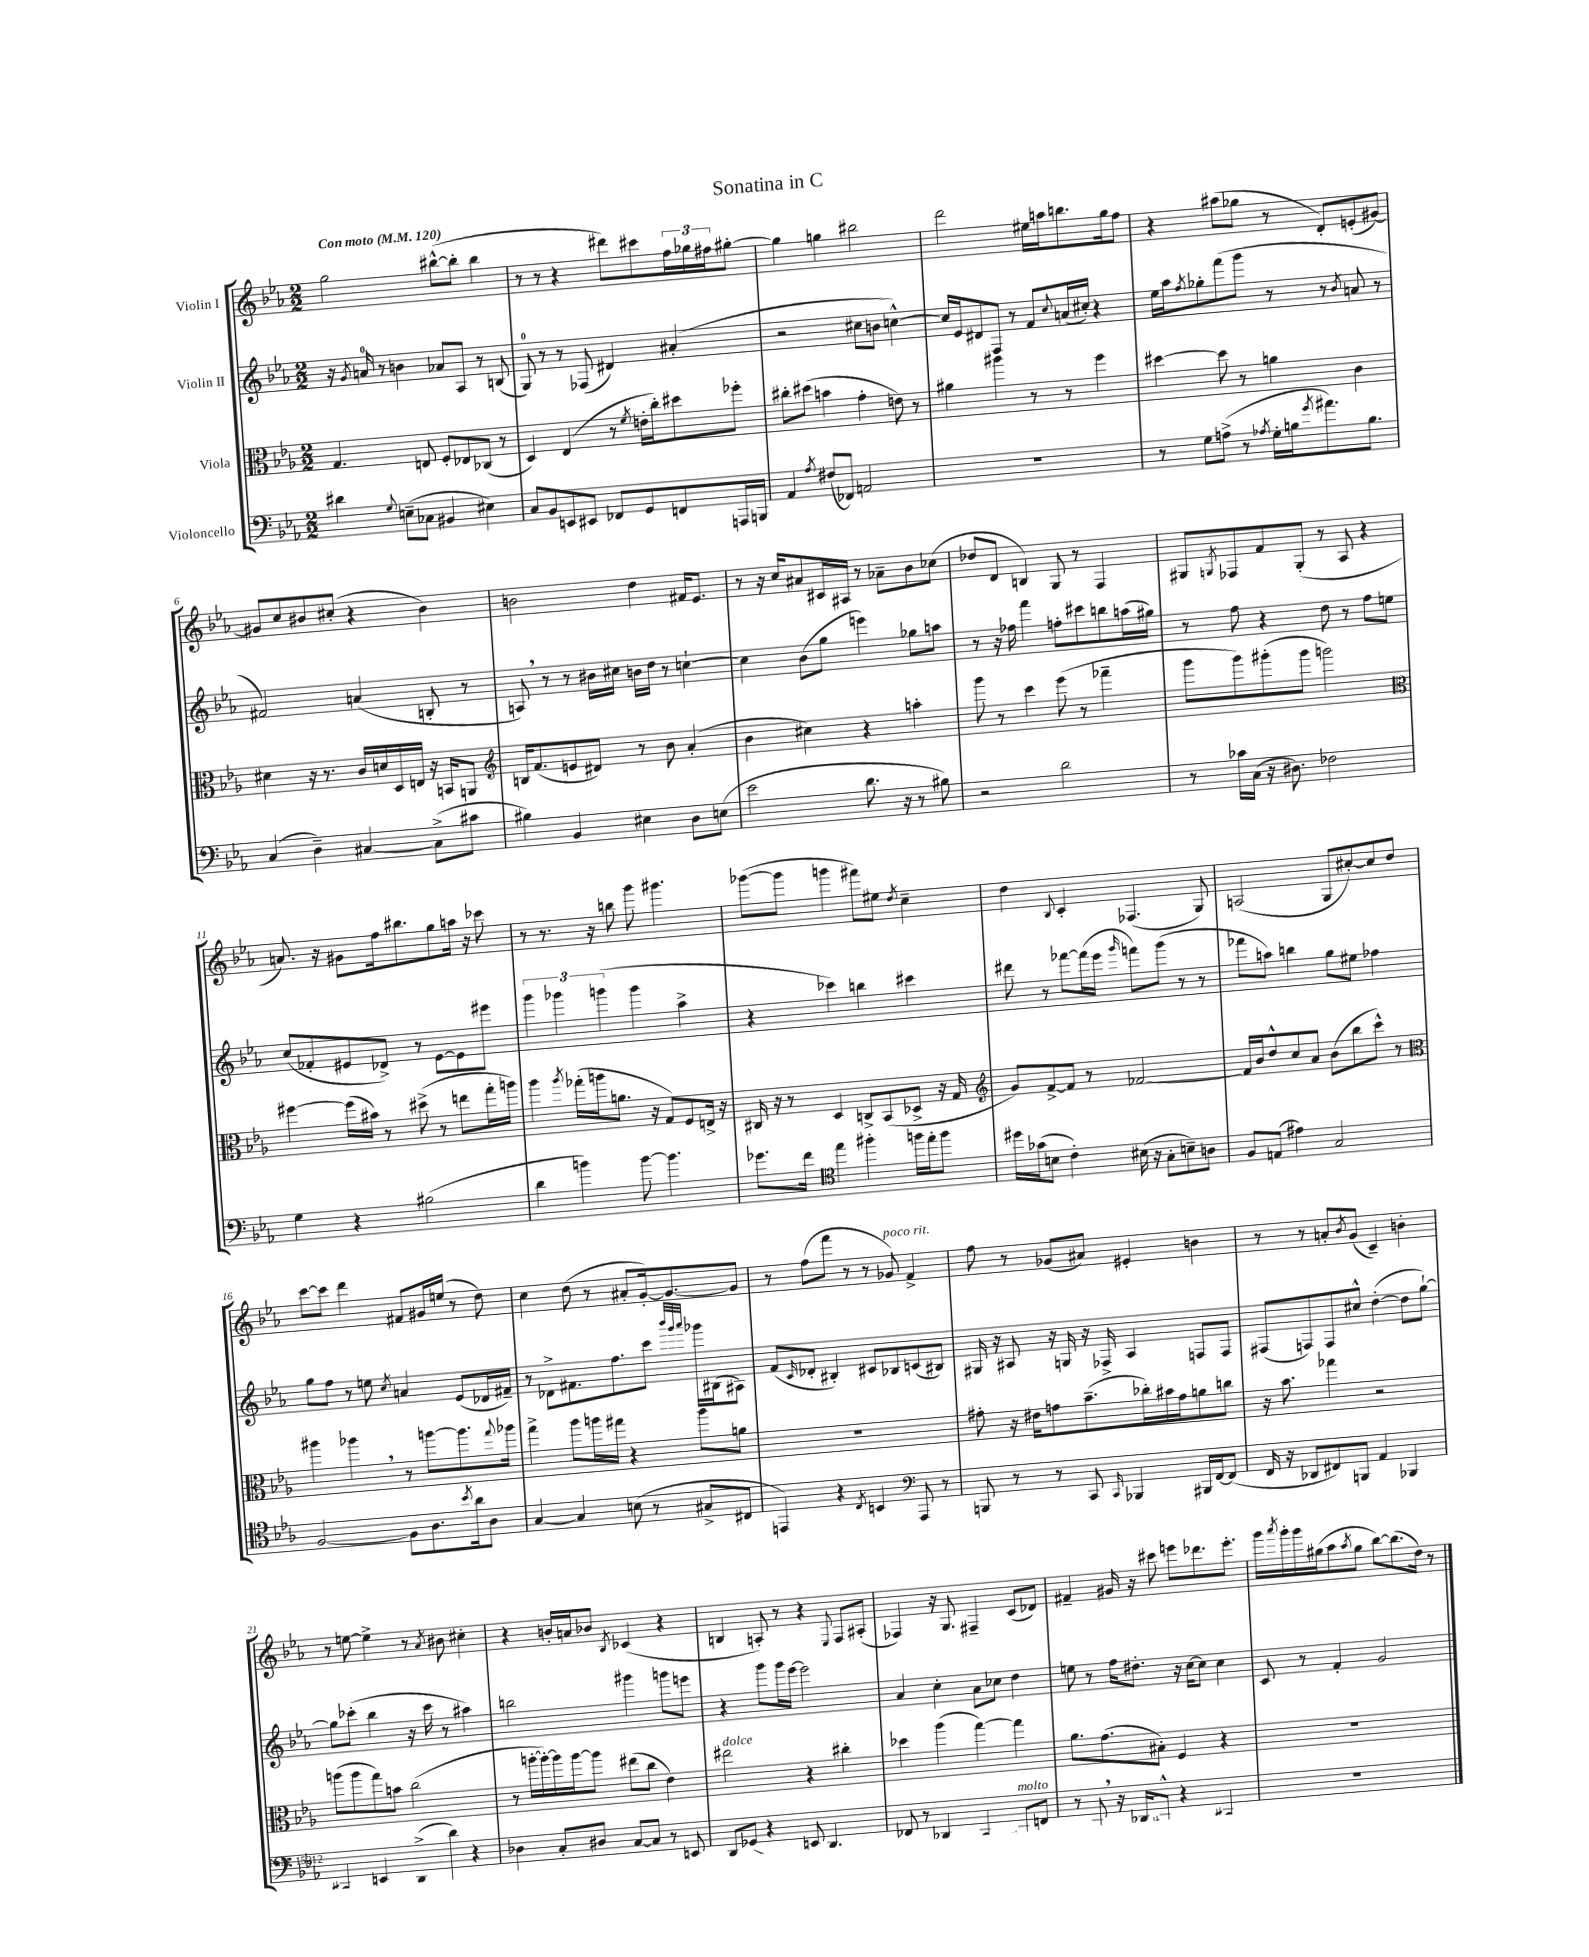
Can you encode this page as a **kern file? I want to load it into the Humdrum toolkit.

**kern	**kern	**kern	**kern
*part4	*part3	*part2	*part1
*staff4	*staff3	*staff2	*staff1
*I"Violoncello	*I"Viola	*I"Violin II	*I"Violin I
*clefF4	*clefC3	*clefG2	*clefG2
*k[b-e-a-]	*k[b-e-a-]	*k[b-e-a-]	*k[b-e-a-]
*M2/2	*M2/2	*M2/2	*M2/2
*MM120	*MM120	*MM120	*MM120
=1	=1	=1	=1
!	!	!	!LO:TX:a:B:t=Con moto
4d#X\	4.G/	16r	2gg\
.	.	8qg/	.
.	.	16an/	.
.	.	8r	.
8qqG/	.	.	.
(8En~\L	.	4bn\	.
8C-X\J	8En/	.	.
4BB#X/	8F'/L	8a-X/L	([8bb#X^^\L
.	8E-X/	8A-/J	8bb#'\J]
4E#X\)	(8C-X/J	8r	4bb#\
.	8r	(8Bn/	.
=2	=2	=2	=2
8C/L	4D/)	8G/)	8r
8BB-/	.	8r	8r
8EEn/	(4E-/	8r	4r
8EE#X/J	.	(8F-X/	.
8FF-X/L	8r	4d#X/)	8ddd#X\L)
.	8qf/	.	.
8GG/	16en'\LL	.	8ccc#X\
.	16cc'\J)	.	.
8FFn/	8dd#X\	(4a#X'/	24ff\L
.	.	.	24gg-X\
.	.	.	24ff#X\J
16AAAn/L	8ff-X'\J	.	[8gg#X'\J
16BBBn/JJ	.	.	.
=3	=3	=3	=3
4AA-/	8cc#X'\L	2r	4gg#\]
.	(8dd#X\J	.	.
8qA-/	.	.	.
(8F#X/L	4bn\	.	4ggn\
8FF-X/J)	.	.	.
2AAn/	4g'\	8cc#X\L	2bb#X\
.	.	8bn\J	.
.	8en\)	[4ccn^^\)	.
.	8r	.	.
=4	=4	=4	=4
1r	4a#X\	16cc/LL]	2ddd\
.	.	16e-/J	.
.	.	8d#X/	.
.	4aa#X\	8F/J	.
.	.	8r	.
.	8r	8f/L	16ee#X\LL
.	.	.	16aan\J
.	.	8qqcc/	.
.	8r	(16an/L	8.bbn\
.	.	16cc#X'/JJ)	.
.	4ff\	4r	.
.	.	.	16gg\k
.	.	.	8ff\J
=5	=5	=5	=5
8r	[4dd#X\	16ee-\LL	4r
.	.	16aa-\J	.
.	.	8qff/	.
8G\L	.	8gg-X'\	.
(8An^\J	8dd#\]	(8fff\	(8aa#X\L
8r	8r	8ggg\J	8gg-X\J
8qA-X/	.	.	.
16G'\LL	4an\	8r	8r
16Bn\J	.	.	.
8qg/	.	.	.
8.a#X\)	.	8r	8d'/L)
.	.	8qb-/	.
.	4c\	8an/	(8en'/
8.B\J	.	.	.
.	.	8r	[8g#X/J)
!!LO:LB:g=z
=6	=6	=6	=6
(4C/	4d#X\	2f#X/)	8g#X/L]
.	.	.	8cc/
4D~\)	16r	.	8b#X/
.	8.r	.	.
.	.	.	(8cc#X'/J
[4C#X/	16c/LL	(4an/	4r
.	16dn/	.	.
.	16D/	.	.
.	16En/JJ	.	.
(8C#^\L]	16r	8Bn'/	4b#\)
.	16BBn/KL	.	.
8c#X\J	8AAn/J	8r	.
=7	=7	=7	=7
*	*clefG2	*	*
4B#X\)	16Bn/KL	8An,/)	2bn\
.	(8.f/	.	.
.	.	8r	.
4BB-/	8en/	8r	.
.	8d#X/J)	16b#X\LL	.
.	.	16cc#X\JJ	.
4E#X\	8r	16bn\LL	4dd\
.	.	16dd\JJ	.
.	8b-\	8r	.
8D\L	(4a-'/	[4ccn`\	16f#X/KL
.	.	.	8.e-/J
(8En\J	.	.	.
=8	=8	=8	=8
2e-\	4b-\	4cc\]	8r
.	.	.	16r
.	.	.	16cc/KL
.	4cc#X\)	(8b-\L	8a#X/
.	.	8gg\J	16c#X/L
.	.	.	16A#X/JJ
8.d\	4r	4eeen\)	8r
.	.	.	8a-X~\L
16r	.	.	.
8r	4aan'\	8gg-X\L	8b-\
8B#X\)	.	8aan\J	(8cc-X\J
=9	=9	=9	=9
2r	8ggg\	8r	8dd-X/L
.	8r	16r	8d/J
.	.	16ff-X\	.
.	4ccc\	4fff\	4Bn/)
2d\	(8eee-\	8ffn'\L	8G/
.	8r	8ccc#X\	8r
.	4fff-X~\	8bbn\	4F/
.	.	(16aan\L	.
.	.	16gg#X\JJ)	.
=10	=10	=10	=10
8r	8ggg\L	8r	8G#X/L
.	.	.	8qGn/
16c-X\LL	8ggg\)	8ff\	8F-X/
(16C\JJ	.	.	.
16r	(8ggg#X'\	4r	8f/
8.D#X\)	.	.	.
.	8ggg#\J	.	(8G'/J
2F-X\	2gggn\)	8dd\	8r
.	.	8r	8A-/
.	.	8ff\L	4r
.	.	8een\J	.
!!LO:LB:g=z
=11	=11	=11	=11
*	*clefC3	*	*
4G\	[4ff#X\	(8cc/L	8.an/)
.	.	8f-X'/	.
.	.	.	16r
4r	(16ff#\LL]	8e#X/	8g#X\L
.	16b#X\JJ)	.	.
.	8r	8d-X^/J)	16ff\k
.	.	.	8.bb#X\
(2B#X\	(8dd#X^\	8r	.
.	8r	[8e#\L	8gg\
.	8een\L	8e#\]	16aan\Jk
.	.	.	16r
.	16gg'\L	8eee#X\J	8ccc-X\
.	16aan\JJ)	.	.
=12	=12	=12	=12
4d\	4aa-\	6ggg\	8r
.	.	.	8.r
.	.	6ggg-X\	.
.	8qaa-/	.	.
4bn\)	(16gg-X'\LL	.	.
.	16aan\J	.	16r
.	.	(6gggn\	.
.	8.an\J	.	8bbn\
[8b\	.	4ggg\	8ggg\
.	16r	.	.
4.b\]	8G/L)	.	4.ggg#X\
.	8F/	4aa-^\	.
.	16En^/Jk	.	.
.	16r	.	.
=13	=13	=13	=13
8.g-X\L	16C#X/	4r	([8ggg-X\L
.	16r	.	.
.	8r	.	8ggg-\J]
16f\Jk	.	.	.
*clefC4	*	*	*
4ee-\	4D/	4ccc-X\)	4gggn\
4ff#X'\	8Cn^/L	4bbn\	8fff#X\L)
.	(8BB-/	.	8ee#X\J
.	.	.	8qdd/
16ffn\LL	8D-X^/J	4ccc#X\	4cc~\
16ee-'\J	.	.	.
8ff\J	16r	.	.
.	16G/	.	.
=14	=14	=14	=14
*	*clefG2	*	*
16dd#X\LL	8g/L)	8ddd#X\	4dd\
(16g-X\J	.	.	.
8Bn\J	[8f^/	8r	.
.	.	.	8qqB-/
4c'\)	8f/J]	[8fff-X\L	4c'/
.	8r	(16fff-\L]	.
.	.	16eee-\JJ	.
.	.	16qqggg/	.
(16B#X\	[2f-X/	8fffn\L)	(4.F-X/
16r	.	.	.
8G'\L	.	(8ggg\J	.
8Bn~\)	.	8r	.
8An\J	.	8r	8G/)
=15	=15	=15	=15
8F/L	16f-/LL]	8fff-X\L	(2An/
.	16b-/J	.	.
(8En/J	8dd^^/	8aan\J)	.
4e#X\)	8cc/	4bbn\	.
.	8a-/J	.	.
2G/	(8b-\L	8gg\L	8G/L
.	8bb-\	8ee#X\J	[8cc#X'/)
.	8ccc^^\J)	4ff-X\	8cc#/]
.	8r	.	8dd/J
!!LO:LB:g=z
=16	=16	=16	=16
*	*clefC3	*	*
[2F/	4aa#X\	8gg\L	[8ccc\L
.	.	8ff\J	8ccc\J]
.	4aa-X,\	8r	4ddd\
.	.	8een\	.
.	.	8qcc/	.
8F\L]	8r	4an/	8f#X/L
8.A-\	[8aan\L	.	16g#X/L
.	.	.	(16een/JJ
.	8.aa\]	(8e-/L	8r
8qb-/	.	.	.
16a-\k	.	.	.
8A-\J	.	16d-X/L	8dd\)
.	8qqgg/	.	.
.	16aa-X\Jk	16f#X~/JJ)	.
=17	=17	=17	=17
[4G/	4gg^\	8r	4cc\
.	.	8d-X^\L	.
4G/]	8aa-\L	8.f#X\	(8dd\
.	16aan\L	.	8r
.	16gg#X\JJ	8.ff\	.
(8Bn\	4r	.	8a#X'/L
8r	.	8ccc\J	[16g'/k)
.	.	.	8.g/_
.	.	32qqbbb-/LLL	.
.	.	32qqggg/	.
.	.	32qqaaa-/JJJ	.
8G#X^/L	8aa\L	16ggg-X\LL	.
.	.	(16B#X\J	.
8C#X/J	8an\J	8A#X\J)	8g/J]
=18	=18	=18	=18
4EEn/)	1r	(8f/L	8r
.	.	16qqc/	.
.	.	8d-X'/J	(8ff\L
4r	.	4B#X'/)	8fff\J
.	.	.	8r
8qC/	.	.	.
4BBn/	.	8c#X/L	8r
!	!	!	!LO:TX:a:i:t=poco rit.
.	.	8B-X/	8g-X/)
*clefF4	*	*	*
8AAA-/	.	(8cn/	4f^/
8r	.	8B#X/J)	.
=19	=19	=19	=19
8BBBn/	8g#X'\	16G#X/	8ff\
.	.	16r	.
8r	16r	8A#X/	8r
.	16e#X\KL	.	.
8r	8gn\	16r	(8g-X/L
.	.	16Gn/	.
8CC/	(8.b-~\	16r	8a#X/J)
.	.	16F-X^/	.
16qqCC/	.	.	.
4BBB-X/	.	4A#/	4e#X'/
.	16cc-X'\L)	.	.
.	16b#X\	.	.
.	16g\J	.	.
16BBB#X/LL	8an\	8Fn/L	4bn\
[16FF/J	.	.	.
(8FF/J]	8ccn\J	8F/J	.
=20	=20	=20	=20
16FF/	16r	(8F#X/L	8r
16r	8.b-\	.	.
8DD-X/L	.	8Fn/)	8r
8FF#X/)	4gg-X\	8F/	8an'/L
.	.	.	8qb-/
8BBBn/J	.	8cc#X^^/J	(8g/J
4AA-/	2r	([4dd'\	4c~/)
4BBB-X/	.	8dd\L]	4bn'\
.	.	[8gg`\J)	.
!!LO:LB:g=z
=21	=21	=21	=21
4CC#X/	(8aan\L	8gg\L]	8r
.	8aa\	(8ccc-X'\J	[8een\
4EEn/	8gg\)	4bb-\	4ee^\]
.	8bn\J	.	.
(8DD^\L	(2cc\	16r	8r
.	.	16ccc-\	.
.	.	.	8qa-/
8d\J)	.	8r	8b#X\
4r	.	4aa#X\)	4cc#X'\
=22	=22	=22	=22
4D-X\	8r	2bbn\	4r
.	[16aan'\LL	.	.
.	16aa'\_)	.	.
8C'/L	16aa\]	.	16bn'/LL
.	[16aa\J	.	16an/J
8D#X/J	8aa\J]	.	8b-X/J
.	.	.	8qB-/
[8C/L	(8ee#X\L	4ggg#X\	(4c-X/
8C/J]	8cc\J	.	.
8r	4e-\)	8gggn\L	4r
8EEn/	.	8eeen\J	.
=23	=23	=23	=23
!	!LO:TX:a:i:t=dolce	!	!
8DD/L	2ee#X\	4r	4Bn/
(8GG-X/J	.	.	.
4r	.	8ggg\L	8An'/)
.	.	16ggg\L	8r
.	.	[16eee-\JJ	.
8EEn/)	4r	2eee-\]	4r
(4.DD/	.	.	.
.	.	.	8qqE-/
.	4cc#X'\	.	8F/L
.	.	.	(8A#X'/J
=24	=24	=24	=24
8FF-X/	4dd-X\	4a-/	4F-X/)
8r	.	.	.
4DD-X/	(4aa-\	4cc'\	16r
.	.	.	8.G/
4CC'/)	[4gg\)	8a-\L	4F#X~/
.	.	8cc-X\J	.
!LO:TX:a:i:t=molto	!	!	!
8AAA#X/L	4gg\]	4dd\	(8c/L
8FFn/J	.	.	8d-X/J)
=25	=25	=25	=25
8r	8.a-\L	8een\	4f#X~/
8BBB-,/	.	8r	.
.	(8.g\	.	.
16r	.	16ff\KL	16g#X/
16DD-X/KL	.	8.dd#X'\J	16r
8BBB#X^^/J	8B#X'\J)	.	8ccc#X\
4r	4F/	16r	8eeen\L
.	.	[16cc\KL	.
.	.	8cc\J]	8.ddd-X\
4CC#X/	4r	4cc\	.
.	.	.	8.eee'\J
=26	=26	=26	=26
1r	1r	8c/	16ggg\LL
.	.	.	8qaaa-/
.	.	.	16ggg'\
.	.	8r	16ggg\
.	.	.	(16gg#X\J
.	.	4f'/	8aa-\
.	.	.	8qaa-/
.	.	.	8gg#\J
.	.	2g/	[8bb-\L)
.	.	.	(8.bb-\]
.	.	.	16dd\Jk)
.	.	.	8r
==	==	==	==
*-	*-	*-	*-
